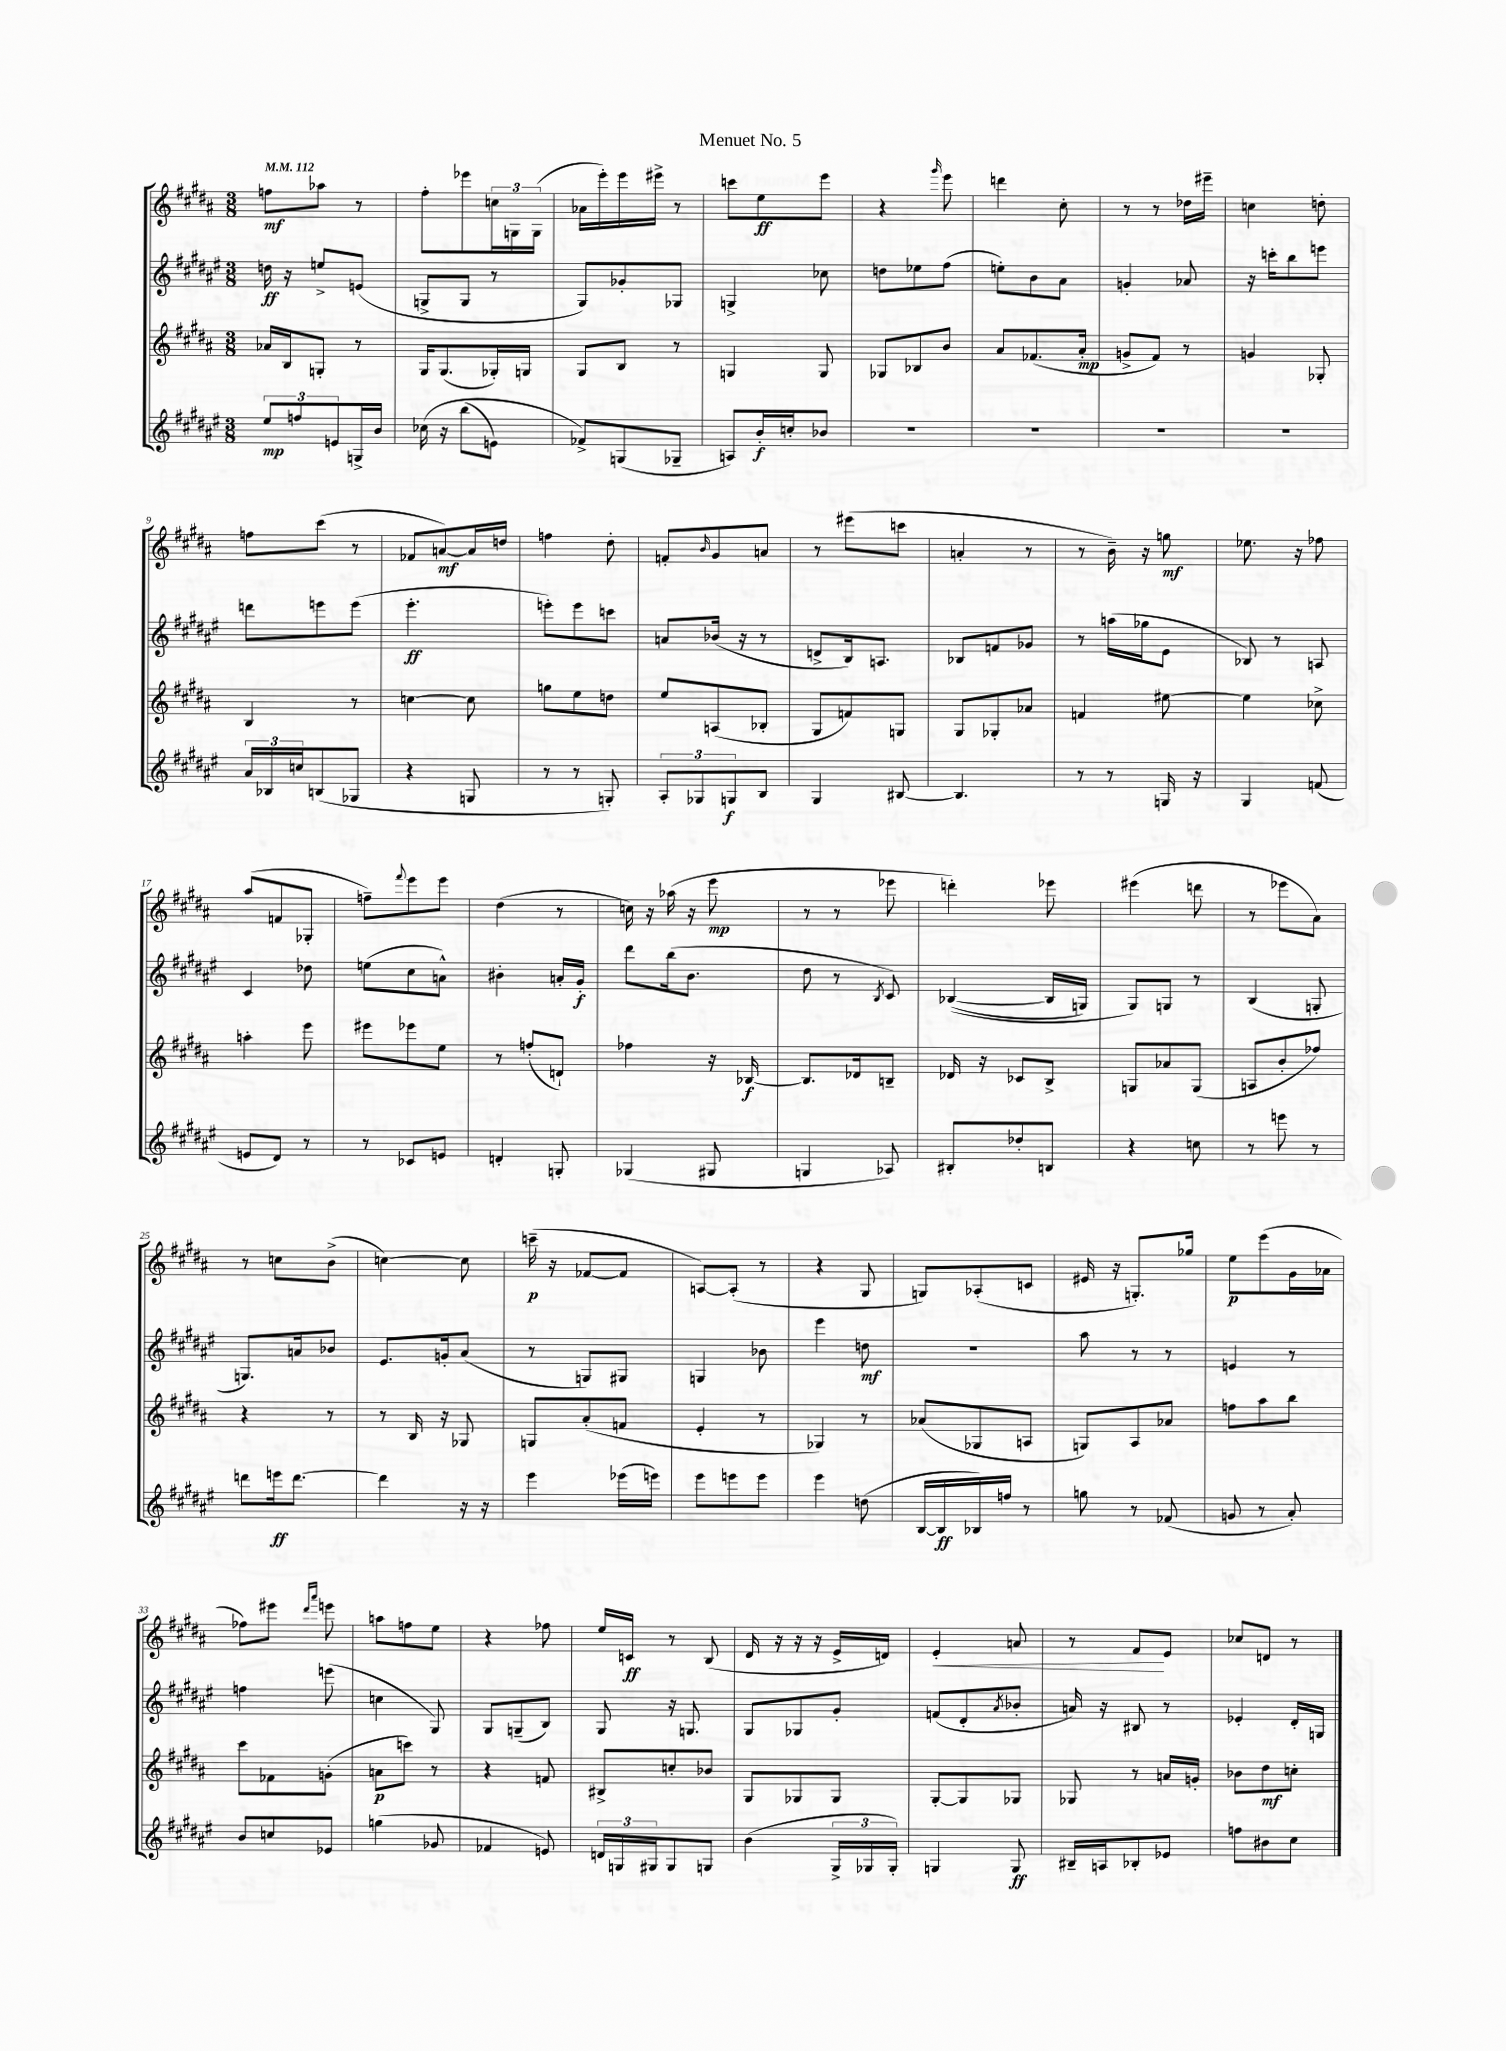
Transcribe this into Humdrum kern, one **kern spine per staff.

**kern	**kern	**kern	**kern
*staff4	*staff3	*staff2	*staff1
*clefG2	*clefG2	*clefG2	*clefG2
*k[f#c#g#d#a#e#]	*k[f#c#g#d#a#]	*k[f#c#g#d#a#e#]	*k[f#c#g#d#a#]
*M3/8	*M3/8	*M3/8	*M3/8
*MM112	*MM112	*MM112	*MM112
12ee#	16a-	16dd	8ff
.	16B	16r	.
12ff	.	.	.
.	8G'	8ee^	8aa-
12e	.	.	.
16G^	8r	(8e	8r
16b	.	.	.
=	=	=	=
&(16cc-	16G#	8G^	8ff#'
16r	(8.G#	.	.
(8bb	.	8G	8eee-
8e)	16G-')	8r	24cc
.	.	.	24G
.	16G	.	.
.	.	.	(24G
=	=	=	=
8f-^&)	8G#	8G#)	16a-
.	.	.	16eee')
(8G	8B	8g-'	16eee
.	.	.	16eee#^
8G-~	8r	8G-	8r
=	=	=	=
8A)	4G	4G^	8ccc
16b'	.	.	8ee
16cc'	.	.	.
8b-	8G	8cc-	8eee
=	=	=	=
4.r	8G-	8dd	4r
.	8B-	8ee-	.
.	.	.	16qqggg#
.	8b	(8ff#	8eee
=	=	=	=
4.r	8a#	8ee')	4ddd
.	(8.f-	8b	.
.	.	8a#	8cc#'
.	16a#'	.	.
=	=	=	=
4.r	8g^	4g'	8r
.	8f#)	.	8r
.	8r	8a-	16dd-
.	.	.	16eee#~
=	=	=	=
4.r	4g	16r	4cc
.	.	16ccc'	.
.	.	8bb	.
.	8G-'	8eee	8dd'
=	=	=	=
24a#	4B	8ddd	8ff
24B-	.	.	.
24cc	.	.	.
(8B	.	8eee	(8ccc#
8G-	8r	(8eee	8r
=	=	=	=
4r	[4cc	4.eee#'	8f-
.	.	.	[8a)
8G	8cc]	.	16a]
.	.	.	16dd
=	=	=	=
8r	8gg	8eee')	4ff
8r	8ee	8eee	.
8G')	8dd	8ccc	8dd#'
=	=	=	=
12A#'	8ee	8a	8f'
12G-	.	.	.
.	.	.	16qqb
.	(8A	(16b-	8g#
12G	.	.	.
.	.	16r	.
8B	8B-'	8r	8a
=	=	=	=
4G#	8G#	8d^	8r
.	8f)	16B)	(8eee#
.	.	8.A	.
[8B#	8G	.	8ccc
=	=	=	=
4.B#]	8G#	8B-	4a'
.	8G-'	8f	.
.	8a-	8g-	8r
=	=	=	=
8r	4f	8r	8r
8r	.	(16aa	16b~)
.	.	16gg-	16r
16G	[8ee#	8e#	8gg
16r	.	.	.
=	=	=	=
4G#	4ee#]	8B-)	8.ee-
.	.	8r	.
.	.	.	16r
(8f	8cc-^	8A	8ff-
=	=	=	=
8e	4aa'	4c#	(8aa#
8d#)	.	.	8f
8r	8eee	8dd-	8G-'
=	=	=	=
8r	8eee#	(8ee	8ff~)
.	.	.	8qqfff#
8c-	8eee-	8cc#	8eee
8e	8ee	8a^^)	8eee
=	=	=	=
4d'	8r	4b#'	(4dd#
.	(8ff'	.	.
8G'	8d`)	16a'	8r
.	.	16g#'	.
=	=	=	=
(4G-	4ff-	8ddd#	16cc)
.	.	.	16r
.	.	(16bb	(16aa-
.	.	8.b	16r
8G#	16r	.	8eee
.	[16B-	.	.
=	=	=	=
4G	8.B-]	8dd#	8r
.	.	8r	8r
.	16d-	.	.
.	.	8qB	.
8A-)	8B~	8c#)	8eee-
=	=	=	=
8B#'	16d-	&(([4B-	4ddd')
.	16r	.	.
8dd-'	8c-	.	.
8B	8B^	16B-]	8eee-
.	.	16G)	.
=	=	=	=
4r	8G	8G#&)	(4eee#
.	8a-	8G	.
8cc	(8G	8r	8ddd
=	=	=	=
8r	8A	(4B	8r
8eee	8b'	.	8eee-
8r	8ff-)	8G'	8a#)
=	=	=	=
8ddd	4r	8.G)	8r
16eee	.	.	8cc
[8.ddd	.	16a	.
.	8r	8b-	(8b^
=	=	=	=
4ddd]	8r	8.e#	[4cc)
.	16B	.	.
.	16r	16g'	.
16r	8G-	(8a#	8cc]
16r	.	.	.
=	=	=	=
4eee#	8G	8r	(16ccc~
.	.	.	16r
.	(8a#'	8G)	[8f-
(16eee-	8f	8G#	8f-]
16eee)	.	.	.
=	=	=	=
8eee#	4e'	4G	[8A)
8eee	.	.	(8A']
8eee	8r	8b-	8r
=	=	=	=
4eee#	4G-)	4eee#	4r
(8dd	8r	8dd	8G#
=	=	=	=
[16B	(8a-	4.r	8G)
16B]	.	.	.
16B-)	8G-	.	(8A-'
16ff	.	.	.
8r	8A	.	8c
=	=	=	=
8gg	8G)	8aa#	16e#
.	.	.	16r
8r	8A#	8r	8.G')
(8f-	8a-	8r	.
.	.	.	16gg-
=	=	=	=
8g	8ff	4e	8ee
8r	8aa#	.	(8eee
8a#')	8bb	8r	16g#
.	.	.	16a-
=	=	=	=
8b	8ccc#	4ff	8ff-)
8cc	8f-	.	8eee#
.	.	.	16qqddd#
.	.	.	16qqaaa#
8e-	(8g'	(8eee	8eee
=	=	=	=
(4gg	8a	4cc	8aa
.	8ccc)	.	8ff
8g-	8r	8G#)	8ee
=	=	=	=
4f-	4r	8G#	4r
.	.	(8G~	.
8e)	8f	8B)	8ff-
=	=	=	=
24d	8B#^	8G#	16ee
24G	.	.	.
.	.	.	16c
24G#	.	.	.
8G#	8cc'	16r	8r
.	.	8.G	.
8G	8b-	.	(8B
=	=	=	=
(4b	8G#	8G#	16d#
.	.	.	16r
.	8G-	8G-	16r
.	.	.	16r
24G#^	8G-	8g#'	16e^
24G-	.	.	.
.	.	.	16d)
24G-')	.	.	.
=	=	=	=
4G	[8G#'	(8f	4e'
.	8G#]	8d#'	.
.	.	8qa#	.
8G	8G-	8b-'	8a
=	=	=	=
16B#~	8G-	16a)	8r
16A	.	16r	.
8B-'	8r	8B#	8f#
8e-	16a	8r	8e
.	16g'	.	.
=	=	=	=
8ff	8b-	4e-'	8cc-
8b#	8dd#	.	8d
8cc#	8cc'	16d#'	8r
.	.	16G	.
==	==	==	==
*-	*-	*-	*-
